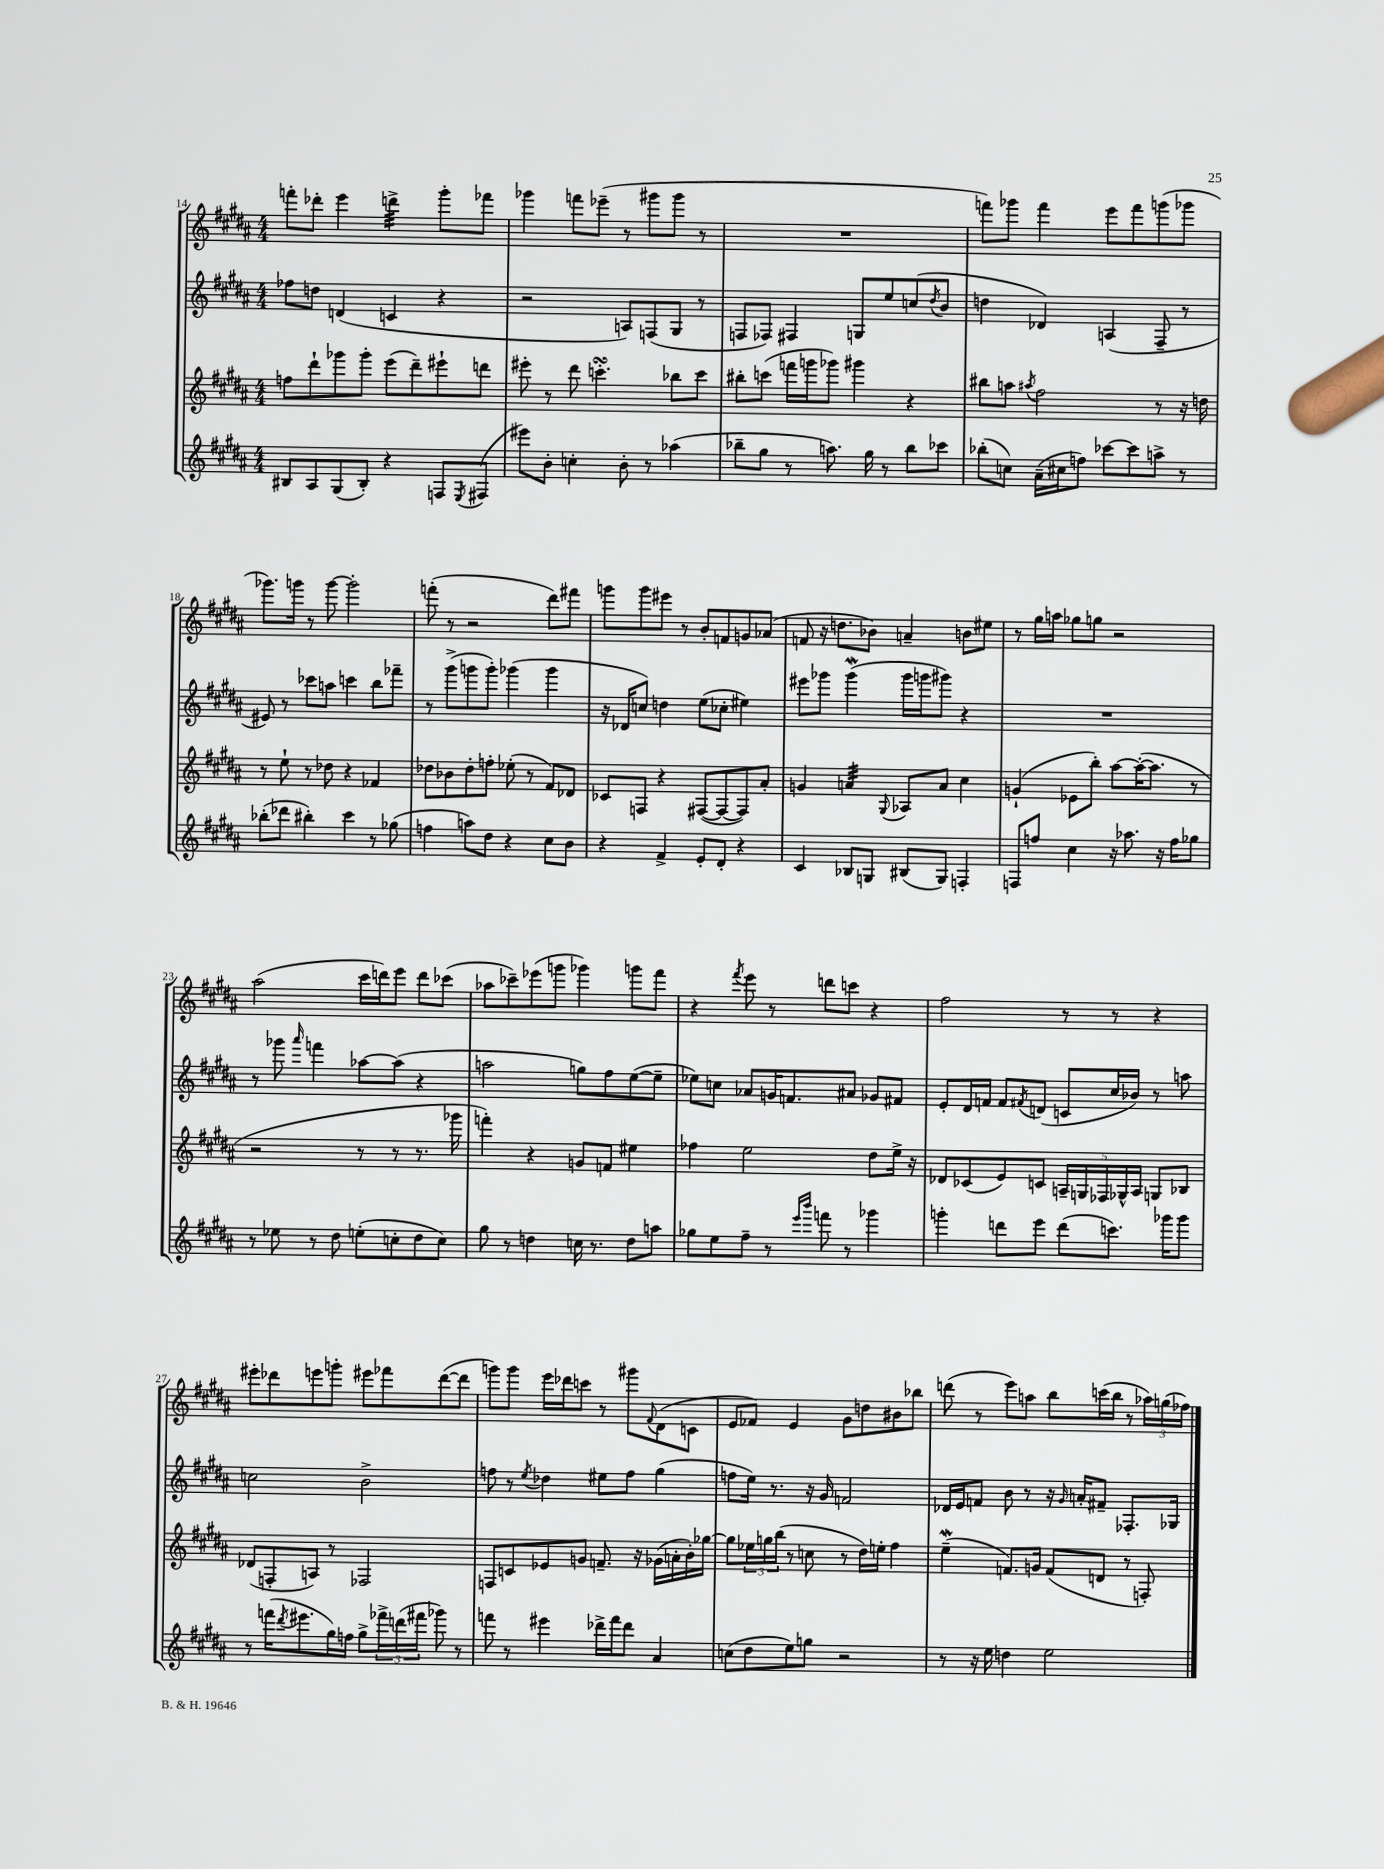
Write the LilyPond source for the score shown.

<<
\new StaffGroup <<
\new Staff = "s0" {
    \clef treble \key b \major \numericTimeSignature \time 4/4
    f'''8-. des'''8-. e'''4 d'''4:32-> gis'''8-. fes'''8 |
    ges'''4 f'''8 ees'''8--( r8 gis'''8 gis'''8 r8 |
    R1 |
    f'''8) ges'''8 f'''4 e'''8 f'''8 g'''8( ges'''8 |
    ges'''8.) g'''16 r8 g'''8~ g'''2-. |
    f'''8-.( r8 r2 dis'''8) fis'''8 |
    g'''8 g'''8 eis'''8 r8 b'8-. f'8 g'8 aes'8( |
    f'8 r16 d''8. bes'8) a'4-- b'8 eis''8 |
    r8 gis''16 a''16 ges''8 g''8 r2 |
    ais''2( cis'''16 d'''16) e'''8 d'''8 ces'''8( |
    aes''8 ces'''8--) ees'''8( g'''8 ges'''4) g'''8 fis'''8 |
    r4 \acciaccatura { fis'''8 } e'''8 r8 d'''8 c'''8 r4 |
    fis''2 r8 r8 r4 |
    eis'''8-. des'''8 e'''8 g'''8-. eis'''8 fes'''8 des'''8~( des'''8 |
    g'''8) g'''8 e'''16 des'''16 c'''8 r8 gis'''8 \appoggiatura { fis'8 } dis'8( c'8 |
    e'8 fes'8) e'4 gis'8 d''8 bis'8 bes''8 |
    d'''8( r8 e'''8) a''8 b''8 c'''16( b''16 r8 \tuplet 3/2 { aes''16) g''16( fes''16) } \bar "|." |
}
\new Staff = "s1" {
    \clef treble \key b \major \numericTimeSignature \time 4/4
    fes''8 d''8 d'4( c'4 r4 |
    r2 a8) f8( gis8 r8 |
    f8 fes8) fis4 g8 e''8 c''8( \acciaccatura { dis''8 } b'8 |
    d''4 des'4) a4( fis8-- r8 |
    eis'8) r8 ces'''8 a''8 c'''4 b''8 fes'''8-- |
    r8 gis'''8->( g'''8 g'''8-.) ges'''4( ges'''4 |
    r16 des'16 c''8) d''4 e''8( ces''8-. eis''4) |
    eis'''8 ges'''8 ges'''4\mordent( ges'''16 g'''16 gis'''8) r4 |
    R1 |
    r8 ges'''8 \grace { ais'''16 } f'''4 aes''8~ aes''8( r4 |
    a''2 g''8) fis''8 e''8~( e''8-- |
    ees''8) c''8 aes'8 g'16 f'8. ais'8 ges'8 fis'8 |
    e'8-. dis'16 f'16 f'8 \acciaccatura { fis'8 } d'8( c'8 cis''16 bes'16) r8 a''8 |
    c''2 b'2-> |
    f''8 r8 \acciaccatura { e''8 } des''4 eis''8 f''8 gis''4( |
    f''8 e''16) r8. r16 gis'16 f'2 |
    des'16 e'16 f'8 b'8 r8 r16 \grace { gis'16 } a'16-. fis'8-- fes8.-. ges16 \bar "|." |
}
\new Staff = "s2" {
    \clef treble \key b \major \numericTimeSignature \time 4/4
    f''8 dis'''8-! ges'''8 ges'''8-. e'''8( dis'''8--) eis'''8-! d'''8 |
    eis'''8-. r8 dis'''8 c'''4.-.\turn bes''8 c'''8 |
    bis''8-. c'''8( f'''16 g'''16 ges'''8) gis'''4 r4 |
    bis''8 a''8 \acciaccatura { ais''8 } fis''2 r8 r16 d''16 |
    r8 e''8-! r8 des''8 r4 fes'4 |
    des''8 bes'8 des''8-. f''8-. ees''8-.( r8 fis'8) des'8 |
    ces'8 f8 r4 fis8~( fis8~ fis8) ais'8-. |
    g'4 a'4:32 \appoggiatura { gis8 } aes8 a'8 cis''4 |
    g'4-!( ees'8 b''8-.) ais''8~ ais''16~-.( ais''8. r8 |
    r2 r8 r8 r8. ges'''16 |
    f'''4-.) r4 g'8 f'8 eis''4 |
    fes''4 e''2 dis''8 e''16-> r16 |
    des'8 ces'8( e'8) c'8 \tuplet 5/4 { a16-- g16 fes16 ges16-^ a16 } g8 bes8 |
    des'8( f8-. a8) r8 fes2 |
    f8 c'8 ees'8 g'8 f'8.-- r16 ges'16( a'16-. b'16-.) ges''16~ |
    ges''8 \tuplet 3/2 { ees''16 g''16 b''16( } r8 c''8 r8 dis''16) e''16-. fis''4 |
    e''4--\mordent( f'8.) g'16 f'8( d'8 r8 f8-.) \bar "|." |
}
\new Staff = "s3" {
    \clef treble \key b \major \numericTimeSignature \time 4/4
    bis8 ais8 gis8( bis8-.) r4 f8 \acciaccatura { e8 } fis8( |
    eis'''8) b'8-. c''4-. b'8-. r8 aes''4( |
    bes''8-- gis''8 r8 a''8.) gis''16 r8 bes''8 ces'''8 |
    bes''8-.( c''8) ais'16--( cis''16 f''8) ces'''8~ ces'''8 a''8-> r8 |
    bes''8-.( des'''8 bis''4-.) cis'''4 r8 ges''8( |
    f''4 a''8) dis''8 r4 cis''8 b'8 |
    r4 fis'4-> e'8-. dis'8-. r4 |
    cis'4 bes8 g8 bis8( g8) f4-. |
    f8 f''8 cis''4 r16 aes''8. r16 f''16 ges''8 |
    r8 ees''8 r8 dis''8 e''8-.( c''8-. dis''8 c''8) |
    gis''8 r8 d''4 c''16 r8. d''8 a''8 |
    ges''8 e''8 fis''8-- r8 \grace { e'''16 b'''16 } f'''8 r8 ges'''4 |
    g'''4-. d'''8 e'''8 d'''8( c'''8.) ges'''16 ges'''8 |
    r8 f'''16( \acciaccatura { dis'''8 } eis'''8. gis''16) f''16 gis''8-> \tuplet 3/2 { fes'''16-> d'''16( fis'''16 } ges'''8) r8 |
    f'''8 r8 eis'''4 des'''16-> f'''16 des'''8 ais'4 |
    c''8( dis''8 e''8) g''8 r2 |
    r8 r16 e''16 d''4 e''2 \bar "|." |
}
>>
>>
\layout { \context { \Score currentBarNumber = #14 } }
